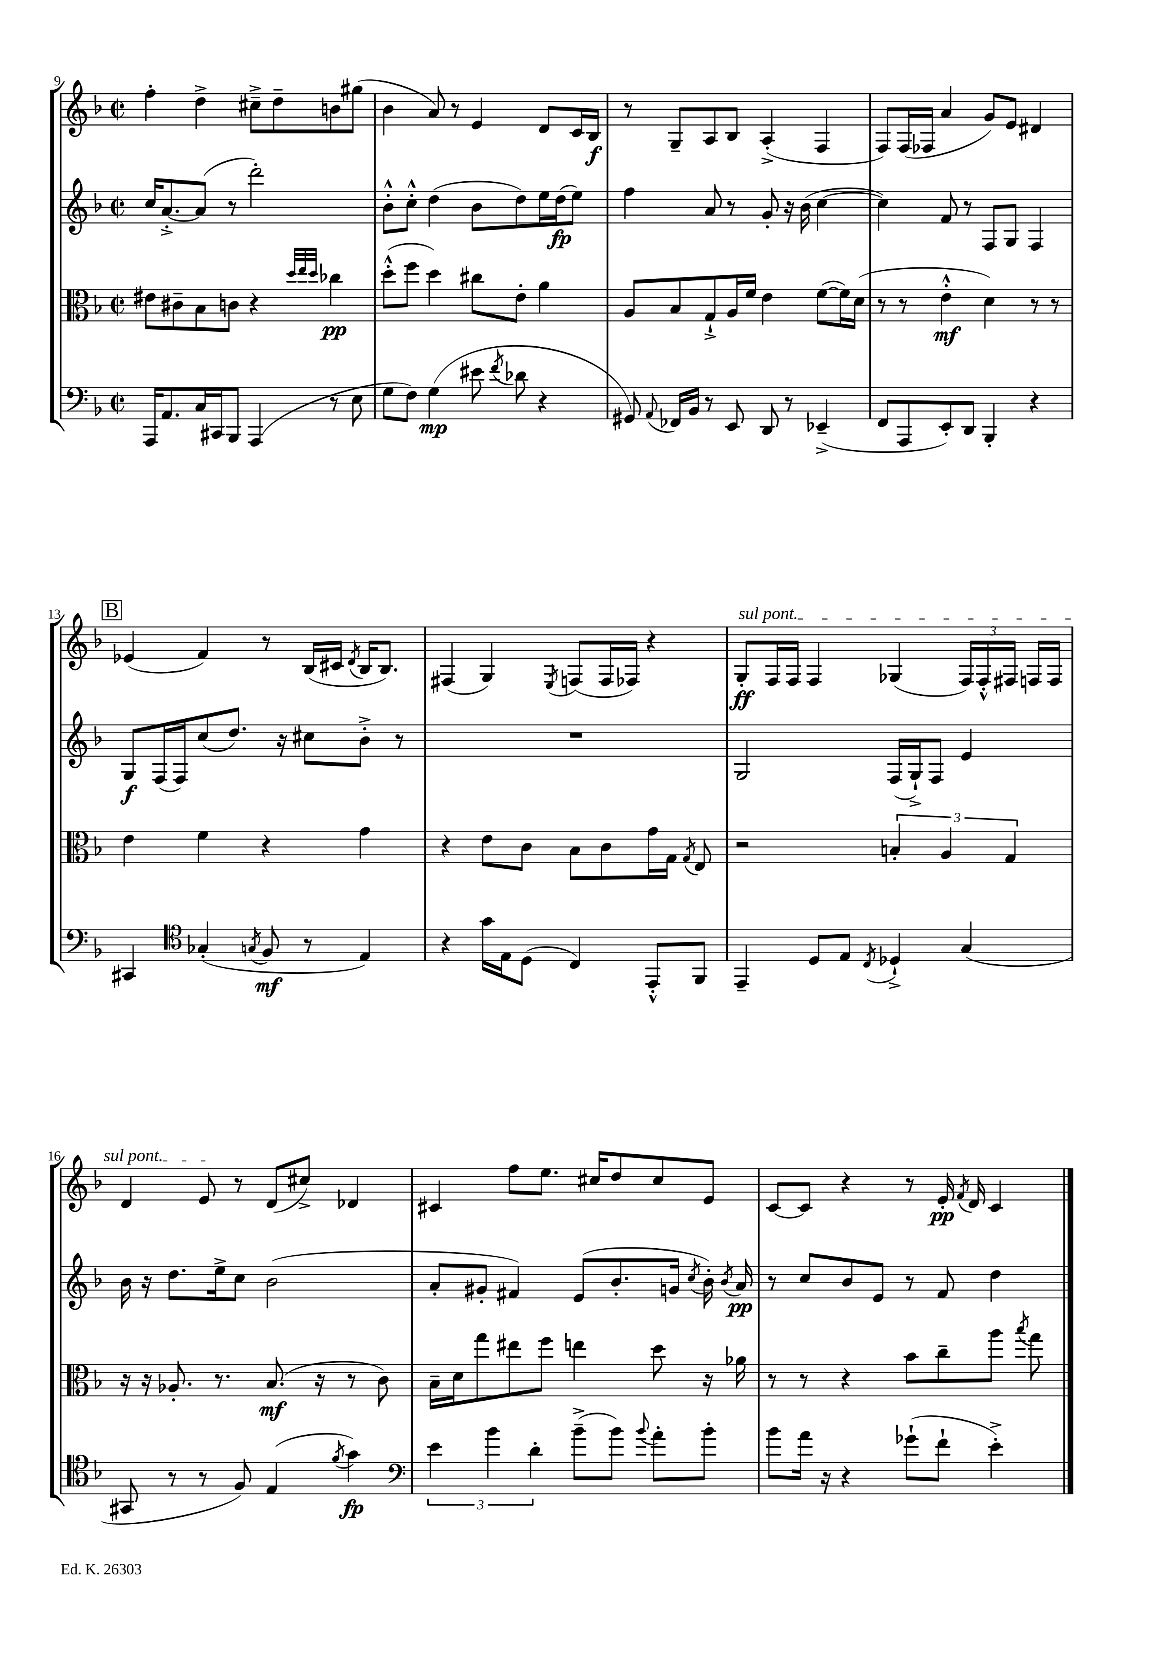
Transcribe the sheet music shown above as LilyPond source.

<<
\new StaffGroup <<
\new Staff = "s0" {
    \clef treble \key f \major \defaultTimeSignature \time 2/2
    \autoBeamOff f''4-. d''4-> cis''8[---> d''8-- b'8 gis''8]( |
    bes'4 a'8) r8 e'4 d'8[ c'16 bes16]\f |
    r8 g8[-- a8 bes8] a4-.->( f4 |
    f8[) f16( fes16] a'4 g'8[) e'8] dis'4 |
    \mark \markup { \box "B" } ees'4( f'4) r8 bes16[( cis'16] \acciaccatura { d'8 } bes16[ bes8.]) |
    fis4( g4) \acciaccatura { e8 } f8[( f16 fes16]) r4 |
    \once \override TextSpanner.bound-details.left.text = \markup { \italic "sul pont." } g8[-.\ff\startTextSpan f16 f16] f4 ges4( \tuplet 3/2 { f16[) f16-.-^ fis16] } f16[ f16] |
    d'4 e'8\stopTextSpan r8 d'8[( cis''8]->) des'4 |
    cis'4 f''8[ e''8.] cis''16[ d''8 cis''8 e'8] |
    c'8[~ c'8] r4 r8 e'16-.\pp \acciaccatura { f'8 } d'16 c'4 \bar "|." |
}
\new Staff = "s1" {
    \clef treble \key f \major \defaultTimeSignature \time 2/2
    \autoBeamOff c''16[ a'8.~-.-> a'8]( r8 d'''2-.) |
    bes'8[-.-^ c''8]-.-^ d''4( bes'8[ d''8) e''16 d''16\fp( e''8]) |
    f''4 a'8 r8 g'8-. r16 bes'16( c''4~ |
    c''4) f'8 r8 f8[ g8] f4 |
    \mark \markup { \box "B" } g8[\f f16( f16) c''8( d''8.]) r16 cis''8[ bes'8]-.-> r8 |
    R1 |
    g2 f16[( g16-!->) f8] e'4 |
    bes'16 r16 d''8.[ e''16-> c''8] bes'2( |
    a'8[-. gis'8]-. fis'4) e'8[( bes'8.-. g'16] \acciaccatura { c''8 } bes'16-.) \acciaccatura { bes'8 } a'16\pp |
    r8 c''8[ bes'8 e'8] r8 f'8 d''4 \bar "|." |
}
\new Staff = "s2" {
    \clef alto \key f \major \defaultTimeSignature \time 2/2
    \autoBeamOff eis'8[ cis'8-- bes8 c'8] r4 \grace { d''32[ e''32 d''32] } ces''4\pp |
    d''8[-.-^( f''8] d''4) cis''8[ e'8]-. a'4 |
    a8[ bes8 g8-!-> a16 f'16] e'4 f'8[~( f'16) d'16]( |
    r8 r8 e'4-.-^\mf d'4) r8 r8 |
    \mark \markup { \box "B" } e'4 f'4 r4 g'4 |
    r4 e'8[ c'8] bes8[ c'8 g'16 g16] \acciaccatura { g8 } e8 |
    r2 \tuplet 3/2 { b4-. a4 g4 } |
    r16 r16 aes8.-. r8. bes8.\mf( r16 r8 c'8) |
    bes16[-- d'16 g''8 eis''8 f''8] e''4 d''8 r16 aes'16 |
    r8 r8 r4 bes'8[ c''8-- a''8] \acciaccatura { bes''8 } g''8 \bar "|." |
}
\new Staff = "s3" {
    \clef bass \key f \major \defaultTimeSignature \time 2/2
    \autoBeamOff a,,16[ a,8. c16 cis,16 bes,,8] a,,4( r8 e8 |
    g8[ f8]) g4\mp( eis'8 \acciaccatura { f'8 } des'8 r4 |
    gis,8) \appoggiatura { a,8 } fes,16[ bes,16] r8 e,8 d,8 r8 ees,4--->( |
    f,8[ a,,8 e,8-.) d,8] bes,,4-. r4 |
    \mark \markup { \box "B" } cis,4 \clef tenor ges4-.( \acciaccatura { g8 } f8\mf r8 e4) |
    r4 g'16[ e16 d8]( c4) e,8[-.-^ f,8] |
    e,4-- d8[ e8] \acciaccatura { c8 } des4-!-> g4( |
    gis,8 r8 r8 f8) e4( \acciaccatura { f'8 } g'4\fp) |
    \clef bass \tuplet 3/2 { e'4 bes'4 d'4-. } bes'8[--->( bes'8]) \appoggiatura { bes'8 } a'8[-. bes'8]-. |
    bes'8[ a'16] r16 r4 ges'8[-!( f'8]-! e'4-.->) \bar "|." |
}
>>
>>
\layout { \context { \Score currentBarNumber = #9 } }
